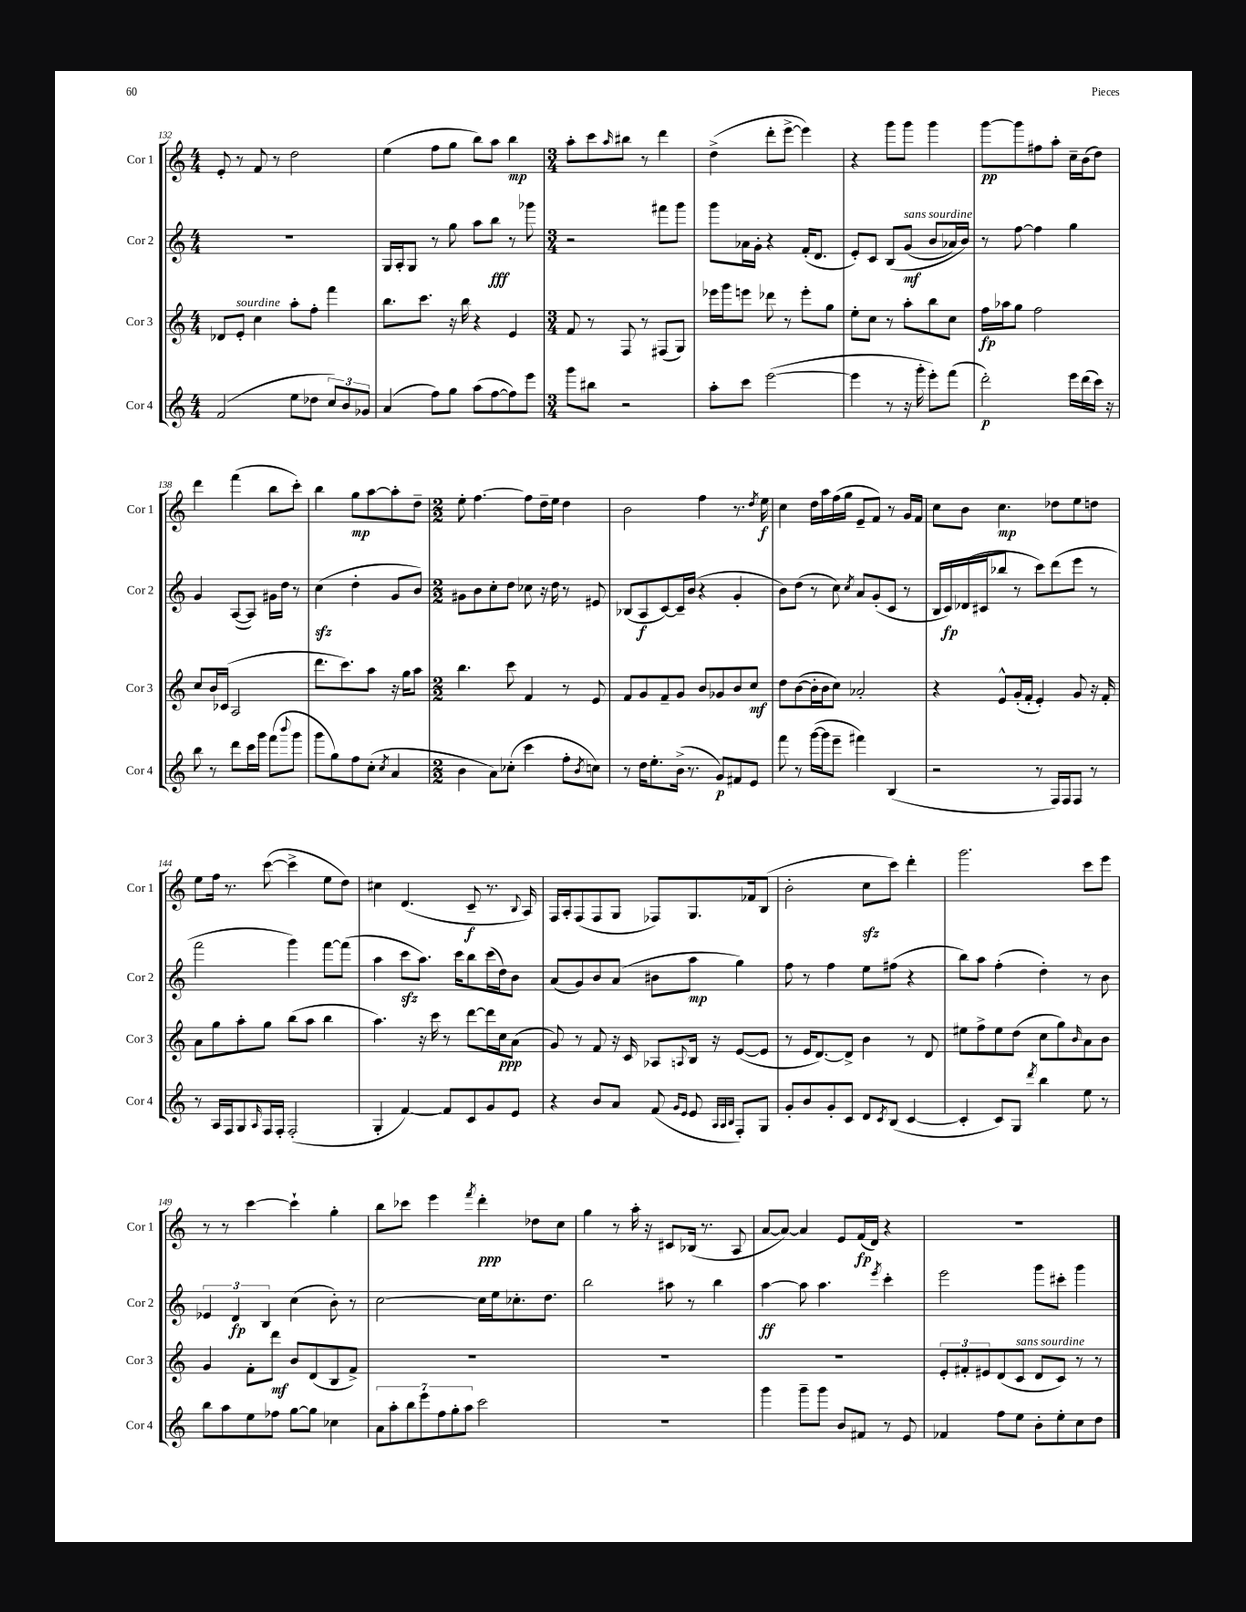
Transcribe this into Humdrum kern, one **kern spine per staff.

**kern	**dynam	**kern	**dynam	**kern	**dynam	**kern	**dynam
*part4	*part4	*part3	*part3	*part2	*part2	*part1	*part1
*staff4	*staff4	*staff3	*staff3	*staff2	*staff2	*staff1	*staff1
*I"Cor 4	*	*I"Cor 3	*	*I"Cor 2	*	*I"Cor 1	*
*I'Cor 4	*	*I'Cor 3	*	*I'Cor 2	*	*I'Cor 1	*
*clefG2	*	*clefG2	*	*clefG2	*	*clefG2	*
*k[]	*	*k[]	*	*k[]	*	*k[]	*
*M4/4	*	*M4/4	*	*M4/4	*	*M4/4	*
=132	=132	=132	=132	=132	=132	=132	=132
(2f/	.	8d-X/L	.	1r	.	8e'/	.
!	!	!LO:TX:a:i:t=sourdine	!	!	!	!	!
.	.	8e'/J	.	.	.	8r	.
.	.	4cc\	.	.	.	8f/	.
.	.	.	.	.	.	8r	.
8ee\L	.	8aa'\L	.	.	.	2dd\	.
8dd-X\J	.	8ff'\J	.	.	.	.	.
12cc/L)	.	4fff\	.	.	.	.	.
12b/	.	.	.	.	.	.	.
12g-X/J	.	.	.	.	.	.	.
=133	=133	=133	=133	=133	=133	=133	=133
(4a/	.	8.bb\L	.	16G/LL	.	(4ee\	.
.	.	.	.	16A'/J	.	.	.
.	.	.	.	8G/J	.	.	.
.	.	8.ccc\J	.	.	.	.	.
8ff\L)	.	.	.	8r	.	8ff\L	.
8gg\J	.	16r	.	8gg\	.	8gg\J	.
.	.	16bb\	.	.	.	.	.
(8aa\L	.	4r	.	8aa\L	.	8bb\L)	.
[8ff\	.	.	.	8bb\J	fff	8aa\J	.
8ff\])	.	4e/	.	8r	.	4bb\	mp
8eee\J	.	.	.	8ggg-X\	.	.	.
=134	=134	=134	=134	=134	=134	=134	=134
*M3/4	*	*M3/4	*	*M3/4	*	*M3/4	*
8ggg\L	.	8f/	.	2r	.	8aa'\L	.
8bb#X\J	.	8r	.	.	.	8ccc\	.
.	.	.	.	.	.	16qqaa/	.
2r	.	8F/	.	.	.	8bb#X\J	.
.	.	8r	.	.	.	8r	.
.	.	(8F#X/L	.	8fff#X\L	.	4ddd\	.
.	.	8G/J)	.	8ggg\J	.	.	.
=135	=135	=135	=135	=135	=135	=135	=135
8aa'\L	.	16eee-X\LL	.	8ggg\L	.	(4dd^\	.
.	.	16ggg\J	.	.	.	.	.
8ccc\J	.	8eeen\J	.	16a-X\L	.	.	.
.	.	.	.	16g'\JJ	.	.	.
([2eee\	.	8ddd-X\	.	4r	.	8ddd'\L	.
.	.	8r	.	.	.	[8eee^\J	.
.	.	8eee'\L	.	(16f'/KL	.	4eee\])	.
.	.	.	.	8.d/J	.	.	.
.	.	8gg\J	.	.	.	.	.
=136	=136	=136	=136	=136	=136	=136	=136
4eee\]	.	8ee'\L	.	8e'/L)	.	4r	.
.	.	8cc\J	.	8c/J	.	.	.
8r	.	8r	.	(8B/L	.	8ggg\L	.
!	!	!	!	!LO:TX:a:i:t=sans sourdine	!	!	!
16r	.	8aa'\L	.	(8g/J	mf	8ggg\J	.
16ggg'\	.	.	.	.	.	.	.
8eee'\L)	.	8bb\	.	8b/L	.	4ggg\	.
(8fff\J	.	8cc\J	.	16a-X/L)	.	.	.
.	.	.	.	16b/JJ)	.	.	.
=137	=137	=137	=137	=137	=137	=137	=137
2ddd'\)	p	16ff\LL	fp	8r	.	[8ggg\L	pp
.	.	16aa-X\J	.	.	.	.	.
.	.	8gg\J	.	[8ff\	.	8ggg\]	.
.	.	2ff\	.	4ff\]	.	8ff#X\	.
.	.	.	.	.	.	8aa'\J	.
16eee\LL	.	.	.	4gg\	.	16cc~\LL	.
(16ddd\	.	.	.	.	.	(16b\J	.
16ccc\JJ)	.	.	.	.	.	8dd\J)	.
16r	.	.	.	.	.	.	.
!!LO:LB:g=z
=138	=138	=138	=138	=138	=138	=138	=138
8bb\	.	8cc/L	.	4g/	.	4ddd\	.
8r	.	16b/L	.	.	.	.	.
.	.	(16c-X/JJ	.	.	.	.	.
8ddd\L	.	2A/	.	([8A/L	.	(4fff\	.
16ccc\L	.	.	.	8A/J])	.	.	.
16ggg\JJ	.	.	.	.	.	.	.
(8fff\L	.	.	.	16g#X\LL	.	8bb\L	.
.	.	.	.	16dd\JJ	.	.	.
8qqbbb/	.	.	.	.	.	.	.
8ggg\J	.	.	.	8r	.	8ccc'\J)	.
=139	=139	=139	=139	=139	=139	=139	=139
8ggg\L	.	8.ddd\L	.	(4cczz\	.	4bb\	.
8gg\)	.	.	.	.	.	.	.
.	.	8.ccc\)	.	.	.	.	.
8ff\	.	.	.	4dd'\	.	8gg\L	mp
(8cc'\J	.	8aa\J	.	.	.	[8aa\	.
8qcc/	.	.	.	.	.	.	.
4a/	.	16r	.	8g/L	.	8aa'\]	.
.	.	16gg\KL	.	.	.	.	.
.	.	8aa\J	.	8b/J)	.	8dd~\J	.
=140	=140	=140	=140	=140	=140	=140	=140
*M2/2	*	*M2/2	*	*M2/2	*	*M2/2	*
4b\	.	4.bb\	.	8g#X\L	.	8ee'\	.
.	.	.	.	8b\	.	[4.ff\	.
8a\L)	.	.	.	8cc'\	.	.	.
(8cc-X'\J	.	8ccc\	.	8dd\J	.	.	.
4ccc\	.	4f/	.	8cc-X\	.	8ff\L]	.
.	.	.	.	16r	.	16dd~\L	.
.	.	.	.	16dd\	.	16ee\JJ	.
8ff'\L	.	8r	.	8r	.	4dd\	.
8qb/	.	.	.	.	.	.	.
8ccn\J)	.	8e/	.	8e#X/	.	.	.
=141	=141	=141	=141	=141	=141	=141	=141
8r	.	8f/L	.	(8B-X/L	.	2b\	.
16dd\KL	.	8g/	.	8A/	f	.	.
8.ee'\	.	.	.	.	.	.	.
.	.	8f~/	.	[8c/)	.	.	.
(16b^\Jk	.	8g/J	.	16c~/L]	.	.	.
8.r	.	.	.	(16b/JJ	.	.	.
.	.	8b/L	.	4r	.	4ff\	.
8g/L)	p	8g-X/	.	.	.	.	.
8f#X/	.	8b/	.	4g'/	.	8.r	.
8e/J	.	8cc/J	mf	.	.	.	.
.	.	.	.	.	.	8qdd/	.
.	.	.	.	.	.	16ee\	f
=142	=142	=142	=142	=142	=142	=142	=142
8fff\	.	8dd\L	.	8b\L)	.	4cc\	.
8r	.	([8b\	.	(8dd\J	.	.	.
([16ggg\LL	.	16b'\L]	.	8r	.	16dd\LL	.
16ggg\J]	.	16b\J	.	.	.	16aa\	.
8eee~\J	.	8cc\J)	.	8cc\)	.	(16ff\	.
.	.	.	.	.	.	16gg\JJ	.
.	.	.	.	8qcc/	.	.	.
4fff#X\)	.	2a-X'/	.	8a/L	.	8e~/L	.
.	.	.	.	(8g'/	.	8f/J)	.
(4B/	.	.	.	8c/J	.	8r	.
.	.	.	.	8r	.	16g/LL	.
.	.	.	.	.	.	16f/JJ	.
=143	=143	=143	=143	=143	=143	=143	=143
2r	.	4r	.	16B/LL	.	8cc\L	.
.	.	.	.	16c/)	fp	.	.
.	.	.	.	(16d-X/	.	8b\J	.
.	.	.	.	16c#X/J	.	.	.
.	.	8e^^/L	.	8bb-X/J	.	4.cc\	mp
.	.	(16g'/L	.	8r	.	.	.
.	.	16f'/JJ	.	.	.	.	.
8r	.	4e'/)	.	8ccc\L)	.	.	.
16F/LL)	.	.	.	(8ddd\	.	8dd-X\L	.
16F/J	.	.	.	.	.	.	.
8F/J	.	8g/	.	8eee\J	.	8ee\	.
8r	.	16r	.	8r	.	8ddn\J	.
.	.	16f'/	.	.	.	.	.
!!LO:LB:g=z
=144	=144	=144	=144	=144	=144	=144	=144
8r	.	8a\L	.	2fff\	.	8ee\L	.
16A/LL	.	8gg\	.	.	.	16ff\Jk	.
16F/J	.	.	.	.	.	8.r	.
8G/	.	8aa'\	.	.	.	.	.
16qqA/	.	.	.	.	.	.	.
16F/L	.	8gg\J	.	.	.	([8ccc\	.
16F'/JJ	.	.	.	.	.	.	.
(2F'/	.	(8bb\L	.	4ggg\)	.	4ccc^\]	.
.	.	8aa\J	.	.	.	.	.
.	.	4bb\	.	[8fff\L	.	8ee\L	.
.	.	.	.	(8fff\J]	.	8dd\J)	.
=145	=145	=145	=145	=145	=145	=145	=145
4G'/	.	4.aa\)	.	4aa\	.	4cc#X\	.
[4f/)	.	.	.	8ccczz\L	.	(4.d/	.
.	.	16r	.	8.aa\J)	.	.	.
.	.	16ccc\	.	.	.	.	.
8f/L]	.	8r	.	.	.	.	.
.	.	.	.	16ccc\KL	.	.	.
8c/	.	[8ddd\L	.	8bb\	.	8c~/	f
8g/	.	16ddd\L]	.	(16ccc\L	.	8.r	.
.	.	16cc\J	ppp	16dd\J)	.	.	.
8e/J	.	(8a\J	.	8b\J	.	.	.
.	.	.	.	.	.	8qqB/	.
.	.	.	.	.	.	16A/)	.
=146	=146	=146	=146	=146	=146	=146	=146
4r	.	8g/)	.	(8a/L	.	16F/LL	.
.	.	.	.	.	.	16A'/J	.
.	.	8r	.	8g/)	.	(8F/	.
8b/L	.	8f/	.	8b/	.	8F/	.
8a/J	.	16r	.	(8a/J	.	8G/J	.
.	.	16c/	.	.	.	.	.
(8f/	.	8A-X/L	.	8b#X\L	.	8F-X/L)	.
16qqg/LL	.	.	.	.	.	.	.
16qqe/JJ	.	8qqAn/	.	.	.	.	.
8e/	.	16B/Jk	.	8aa\J	mp	8.G/	.
.	.	16r	.	.	.	.	.
32qqA/LLL	.	.	.	.	.	.	.
32qqA/	.	.	.	.	.	.	.
32qqB/JJJ	.	.	.	.	.	.	.
8F'/L)	.	([8e/L	.	4gg\)	.	.	.
.	.	.	.	.	.	16f-X/k	.
8G/J	.	8e/J]	.	.	.	(8B/J	.
=147	=147	=147	=147	=147	=147	=147	=147
8g'/L	.	8r	.	8ff\	.	2b'\	.
8b/	.	16e/KL	.	8r	.	.	.
.	.	[8.d/)	.	.	.	.	.
8g'/	.	.	.	4ff\	.	.	.
8c/J	.	8d^/J]	.	.	.	.	.
8d/L	.	4b\	.	8ee\L	.	8cczz\L	.
8qc/	.	.	.	.	.	.	.
(8B/J	.	.	.	(8ff#X\J	.	8ccc\J)	.
[4c/	.	8r	.	4r	.	4ddd'\	.
.	.	8d/	.	.	.	.	.
=148	=148	=148	=148	=148	=148	=148	=148
4c'/]	.	8ee#X\L	.	8bb\L)	.	2.ggg\	.
.	.	8ff^\	.	8aa\J	.	.	.
8c/L)	.	8ee#\	.	(4ff'\	.	.	.
8G/J	.	(8dd\J	.	.	.	.	.
8qddd/	.	.	.	.	.	.	.
4bb\	.	8cc\L	.	4dd'\)	.	.	.
.	.	8gg\)	.	.	.	.	.
.	.	16qqb/	.	.	.	.	.
8ee\	.	8a\	.	8r	.	8ccc\L	.
8r	.	8b\J	.	8b\	.	8eee\J	.
!!LO:LB:g=z
=149	=149	=149	=149	=149	=149	=149	=149
8bb\L	.	4g/	.	6e-X/	.	8r	.
8aa\	.	.	.	.	.	8r	.
.	.	.	.	6d/	fp	.	.
8ee\	.	8f'\L	.	.	.	[4ccc\	.
.	.	.	.	6B/	.	.	.
8ff-X\J	.	8ddd\J	mf	.	.	.	.
[8gg\L	.	8b/L	.	(4cc\	.	4ccc`\]	.
8gg\J]	.	(8d/	.	.	.	.	.
4cc-X\	.	8B/	.	8b'\)	.	4gg'\	.
.	.	8f^/J)	.	8r	.	.	.
=150	=150	=150	=150	=150	=150	=150	=150
14a\L	.	1r	.	[2cc\	.	8bb\L	.
14aa'\	.	.	.	.	.	.	.
.	.	.	.	.	.	8ccc-X\J	.
14bb\	.	.	.	.	.	.	.
14eee\	.	.	.	.	.	.	.
.	.	.	.	.	.	4eee\	.
14ff\	.	.	.	.	.	.	.
14gg'\	.	.	.	.	.	.	.
14aa\J	.	.	.	.	.	.	.
.	.	.	.	.	.	8qfff/	.
2ccc\	.	.	.	16cc\LL]	.	4ddd'\	ppp
.	.	.	.	16ee\J	.	.	.
.	.	.	.	8.cc-X'\	.	.	.
.	.	.	.	.	.	8dd-X\L	.
.	.	.	.	8.dd\J	.	.	.
.	.	.	.	.	.	8cc\J	.
=151	=151	=151	=151	=151	=151	=151	=151
1r	.	1r	.	2bb\	.	4gg\	.
.	.	.	.	.	.	8r	.
.	.	.	.	.	.	16aa'\	.
.	.	.	.	.	.	16r	.
.	.	.	.	8aa#X\	.	8c#X/L	.
.	.	.	.	8r	.	(16B-X/Jk	.
.	.	.	.	.	.	8.r	.
.	.	.	.	4bb\	.	.	.
.	.	.	.	.	.	8A/	.
=152	=152	=152	=152	=152	=152	=152	=152
4ggg\	.	1r	.	[4aa\	ff	[8a/L	.
.	.	.	.	.	.	8a/J_)	.
8ggg~\L	.	.	.	8aa\]	.	4a/]	.
8ggg\J	.	.	.	4.aa\	.	.	.
8b/L	.	.	.	.	.	8e/L	.
8f#X/J	.	.	.	.	.	(16f/L	fp
.	.	.	.	.	.	16d/JJ)	.
.	.	.	.	8qeee/	.	.	.
8r	.	.	.	4ccc'\	.	4r	.
8e/	.	.	.	.	.	.	.
=153	=153	=153	=153	=153	=153	=153	=153
4f-X/	.	12e'/L	.	2eee\	.	1r	.
.	.	12f#X'/	.	.	.	.	.
.	.	12e#X/	.	.	.	.	.
8ff\L	.	(8d/	.	.	.	.	.
!	!	!LO:TX:a:i:t=sans sourdine	!	!	!	!	!
8ee\J	.	8c/J	.	.	.	.	.
8b'\L	.	8d/L	.	8ggg\L	.	.	.
8ee'\	.	8c/J)	.	8ccc#X'\J	.	.	.
8cc\	.	8r	.	4ggg\	.	.	.
8dd\J	.	8r	.	.	.	.	.
==	==	==	==	==	==	==	==
*-	*-	*-	*-	*-	*-	*-	*-
